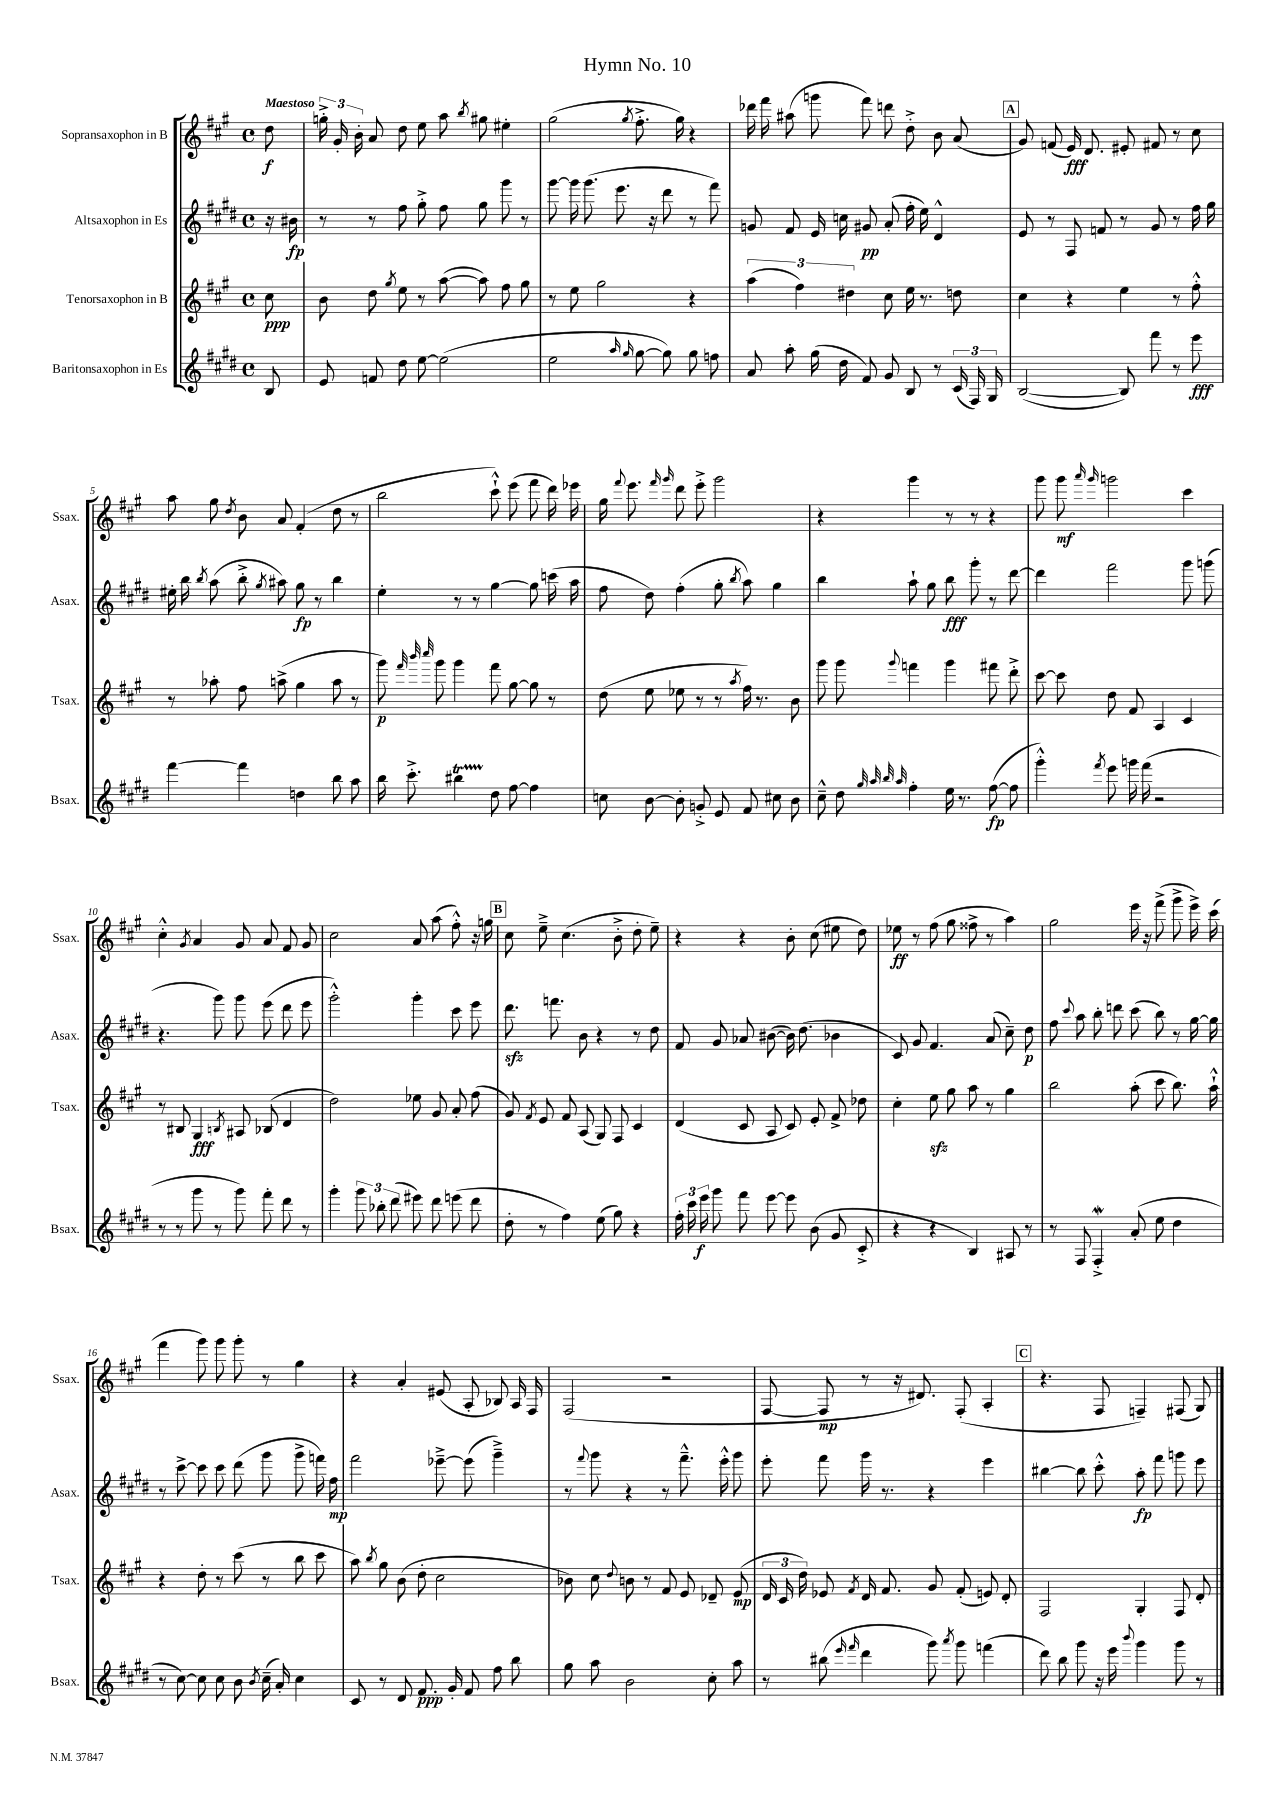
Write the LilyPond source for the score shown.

\header { title = "Hymn No. 10" }
<<
\new StaffGroup <<
\new Staff = "s0" \with { instrumentName = "Sopransaxophon in B" shortInstrumentName = "Ssax." } {
    \clef treble \key a \major \defaultTimeSignature \time 4/4 \partial 8 \tempo "Maestoso"
    \autoBeamOff d''8\f |
    \tuplet 3/2 { g''16-.-> gis'16-. b'16-. } a'8 d''8 e''8 a''8 \acciaccatura { b''8 } gis''8 eis''4-. |
    gis''2( \acciaccatura { gis''8 } fis''8.-.-> gis''16) r4 |
    des'''16 fis'''16 ais''8( g'''8 fis'''8) d'''8 d''8-.-> b'8 a'8( |
    \mark \markup { \box "A" } gis'8) f'8( e'16\fff) d'8. eis'8-. fis'8 r8 cis''8 |
    a''8 gis''8 \acciaccatura { d''8 } b'8 a'8 fis'4-.( d''8 r8 |
    b''2 cis'''8-!-^) e'''8( fis'''8 d'''16) ees'''16 |
    gis''16 \appoggiatura { fis'''8 } e'''8. \grace { fis'''16 gis'''16 } d'''8 e'''8-.-> gis'''2 |
    r4 gis'''4 r8 r8 r4 |
    gis'''8 gis'''8\mf \grace { a'''16 gis'''16 } g'''2 cis'''4 |
    cis''4-.-^ \acciaccatura { gis'8 } a'4 gis'8 a'8 fis'8 gis'8 |
    cis''2 a'8 a''8( fis''8-.-^) r16 g''16 |
    \mark \markup { \box "B" } cis''8 e''8---> cis''4.( b'8-.-> d''8-. e''8--) |
    r4 r4 b'8-. cis''8( eis''8 d''8) |
    ees''8\ff r8 fis''8( gis''8 fisis''8-> r8 a''4) |
    gis''2 e'''16 r16 fis'''8->( gis'''8-> e'''16->) cis'''16( |
    fis'''4 gis'''8) gis'''8 gis'''8-. r8 gis''4 |
    r4 a'4-. eis'8( a8-. bes8) a16 fis16 |
    fis2( r2 |
    fis8~ fis8\mp r8 r16 dis'8.) fis8-.( a4-. |
    \mark \markup { \box "C" } r4. fis8 f4--) fis8( gis8) \bar "|." |
}
\new Staff = "s1" \with { instrumentName = "Altsaxophon in Es" shortInstrumentName = "Asax." } {
    \clef treble \key e \major \defaultTimeSignature \time 4/4 \partial 8
    \autoBeamOff r16 bis'16\fp |
    r8 r8 fis''8 gis''8-.-> fis''8 gis''8 gis'''8 r8 |
    gis'''8~ gis'''16 gis'''8.( e'''8. r16 dis'''8 r8 fis'''8) |
    g'8 fis'8 e'16 c''16 gis'8\pp a'8-.( fis''16-. e''16) dis'4-^ |
    \mark \markup { \box "A" } e'8 r8 fis8 f'8 r8 gis'8 r8 fis''16 gis''16 |
    eis''16-. b''16 \acciaccatura { b''8 } a''8( b''8-.-> \acciaccatura { gis''8 } ais''8) gis''8\fp r8 b''4 |
    e''4-. r8 r8 gis''4~ gis''8 c'''16( a''16 |
    fis''8 dis''8) fis''4-.( gis''8-. \acciaccatura { b''8 } a''8) gis''4 |
    b''4 a''8-! gis''8 b''8\fff gis'''8-. r8 dis'''8~ |
    dis'''4 fis'''2 gis'''8 g'''8( |
    r4. gis'''8) gis'''8 e'''8( dis'''8 e'''8 |
    gis'''2-.-^) gis'''4-. cis'''8 e'''8 |
    \mark \markup { \box "B" } dis'''8.\sfz f'''8. b'8 r4 r8 dis''8 |
    fis'8 gis'8 aes'8 bis'8~( bis'16) dis''8.( bes'4 |
    cis'8) gis'8 fis'4. a'8( cis''8--) dis''8\p |
    fis''8 \appoggiatura { cis'''8 } a''8 b''8-. d'''8 cis'''8( b''8) r8 gis''16~ gis''16 |
    r8 cis'''8~-> cis'''8 cis'''8 dis'''8( gis'''8 gis'''8-> f'''16) fis''16\mp |
    fis'''2 ees'''8~---> ees'''8( gis'''4--->) |
    r8 \appoggiatura { fis'''8 } gis'''8 r4 r8 fis'''8.---^ e'''16-.-^ gis'''8 |
    e'''8-. fis'''8 gis'''16 r8. r4 e'''4 |
    \mark \markup { \box "C" } bis''4~ bis''8 cis'''8-.-^ a''8-.\fp fis'''8 g'''8 e'''8 \bar "|." |
}
\new Staff = "s2" \with { instrumentName = "Tenorsaxophon in B" shortInstrumentName = "Tsax." } {
    \clef treble \key a \major \defaultTimeSignature \time 4/4 \partial 8
    \autoBeamOff cis''8\ppp |
    b'8 d''8 \acciaccatura { gis''8 } e''8 r8 a''8~( a''8) fis''8 gis''8 |
    r8 e''8 gis''2 r4 |
    \tuplet 3/2 { a''4( fis''4) dis''4 } cis''8 e''16 r8. d''8 |
    \mark \markup { \box "A" } cis''4 r4 e''4 r8 fis''8-.-^ |
    r8 aes''8-. fis''8 a''8->( gis''4 a''8 r8 |
    gis'''8\p) \grace { fis'''32 b'''32 cis''''32 } gis'''8 gis'''4 fis'''8 gis''8~ gis''8 r8 |
    d''8( e''8 ees''8 r8 r8 \acciaccatura { a''8 } fis''16) r8. b'8 |
    gis'''8 gis'''8 \appoggiatura { gis'''8 } f'''4 gis'''4 fis'''8 d'''8-.-> |
    cis'''8~ cis'''8 d''8 fis'8 a4 cis'4 |
    r8 bis8 gis4\fff \acciaccatura { b8 } ais8 bes8( d'4 |
    d''2) ees''8 gis'8 a'8-. fis''8( |
    \mark \markup { \box "B" } gis'8) \acciaccatura { fis'8 } e'8 fis'8 a8( gis8) fis8 cis'4 |
    d'4( cis'8 a8 cis'8) e'8-. fis'8-> des''8 |
    cis''4-. e''8\sfz gis''8 a''8 r8 gis''4 |
    b''2 a''8-.( cis'''8 b''8.) a''16-!-^ |
    r4 d''8-. r8 cis'''8( r8 b''8 cis'''8 |
    a''8) \acciaccatura { b''8 } gis''8 b'8( d''8-. cis''2 |
    bes'8) cis''8 \appoggiatura { d''8 } b'8 r8 fis'8 e'8 des'8-- e'8\mp( |
    \tuplet 3/2 { d'16 cis'16 d''16) } ees'8 \acciaccatura { fis'8 } d'16 fis'8. gis'8 fis'8-.( e'8) d'8-. |
    \mark \markup { \box "C" } fis2 gis4-. fis8 d'8-. \bar "|." |
}
\new Staff = "s3" \with { instrumentName = "Baritonsaxophon in Es" shortInstrumentName = "Bsax." } {
    \clef treble \key e \major \defaultTimeSignature \time 4/4 \partial 8
    \autoBeamOff b8 |
    e'8 f'8 dis''8 e''8~ e''2( |
    e''2 \grace { a''16 gis''16 } gis''8~ gis''8) gis''8 f''8 |
    a'8 a''8-. gis''16( dis''16 fis'8) gis'8 b8 r8 \tuplet 3/2 { cis'16( fis16) gis16 } |
    \mark \markup { \box "A" } b2~( b8) fis'''8 r8 e'''8\fff |
    fis'''4~ fis'''4 d''4 b''8 a''8 |
    b''16 cis'''8.-.-> bis''4\startTrillSpan dis''8\stopTrillSpan fis''8~ fis''4 |
    c''8 b'8~ b'8-. g'8-.-> e'8 fis'8 cis''8 b'8 |
    cis''8---^ dis''8 \grace { gis''32 a''32 b''32 a''32 } fis''4-. e''16 r8. fis''8~\fp( fis''8 |
    gis'''4-.-^) \acciaccatura { fis'''8 } e'''8 g'''16 fis'''16( r2 |
    r8 r8 gis'''8 r8 gis'''8) fis'''8-. dis'''8 r8 |
    gis'''4-. \tuplet 3/2 { gis'''8 bes''8-. dis'''8( } eis'''8) dis'''8 e'''8( dis'''8 |
    \mark \markup { \box "B" } dis''8-. r8 fis''4) e''8( gis''8) r4 |
    \tuplet 3/2 { fis''16-. cis'''16 e'''16\f } gis'''8 fis'''8 e'''8~ e'''8 b'8( gis'8 cis'8-.-> |
    r4 r4 b4) ais8 r8 |
    r8 fis8 fis4-.->\mordent a'8-.( e''8 dis''4 |
    r8 cis''8~) cis''8 cis''8 b'8 \acciaccatura { b'8 } cis''16--( a'16-.) cis''4 |
    cis'8 r8 dis'8 fis'8.\ppp gis'16-. fis'8 fis''8 b''8 |
    gis''8 a''8 b'2 cis''8-. a''8 |
    r8 bis''8( \grace { e'''16 fis'''16 } dis'''4 gis'''8) \acciaccatura { a'''8 } gis'''8 f'''4( |
    \mark \markup { \box "C" } dis'''8) b''8 gis'''8 r16 e'''16 \appoggiatura { b'''8 } gis'''4 gis'''8 r8 \bar "|." |
}
>>
>>
